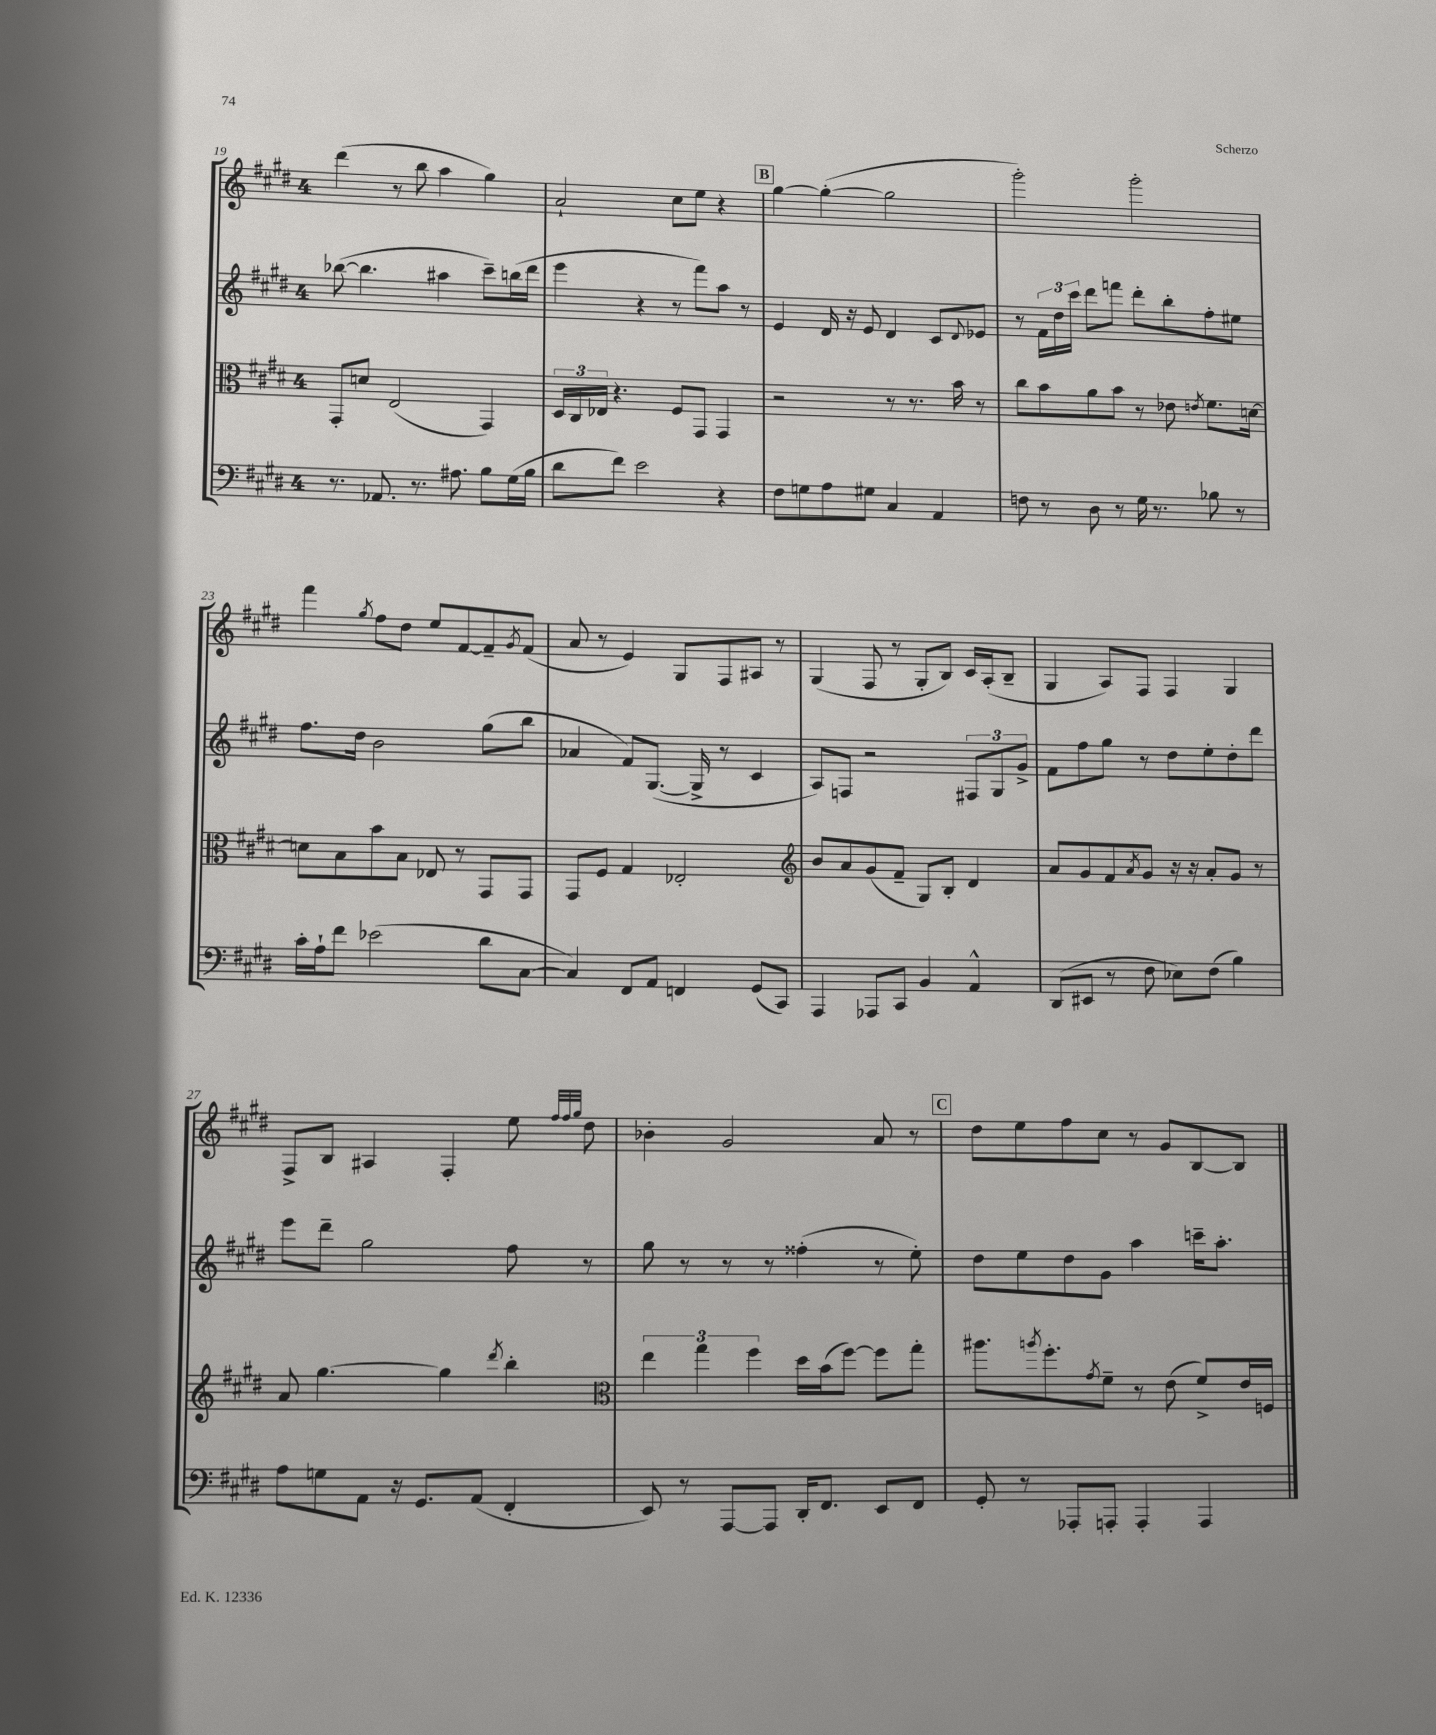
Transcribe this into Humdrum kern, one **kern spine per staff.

**kern	**kern	**kern	**kern
*part4	*part3	*part2	*part1
*staff4	*staff3	*staff2	*staff1
*clefF4	*clefC3	*clefG2	*clefG2
*k[f#c#g#d#]	*k[f#c#g#d#]	*k[f#c#g#d#]	*k[f#c#g#d#]
*M4/4	*M4/4	*M4/4	*M4/4
=19	=19	=19	=19
8.r	8GG#'/L	([8bb-X\	(4ddd#\
.	8dn/J	4.bb-\]	.
8.AA-X/	.	.	.
.	(2E/	.	8r
8.r	.	.	8bb\
.	.	4aa#X\	4aa\
8.A#X\	.	.	.
8B\L	4GG#/)	8ccc#~\L)	4gg#\)
(16G#\L	.	(16bbn\L	.
16B\JJ	.	16ddd#\JJ	.
=20	=20	=20	=20
8d#\L	24D#/LL	4eee\	2a`/
.	24C#/	.	.
.	24E-X/JJ	.	.
8f#\J)	4.r	.	.
2e\	.	4r	.
.	8F#/L	8r	8cc#\L
.	8GG#/J	8fff#\L)	8ee\J
4r	4GG#/	8aa\J	4r
.	.	8r	.
!!LO:REH:place=s1:t=B
=21	=21	=21	=21
8F#\L	2r	4e/	[4gg#\
8Gn\	.	.	.
8A\	.	16d#/	(4gg#'\_
.	.	16r	.
8G#X\J	.	8e/	.
4C#/	8r	4d#/	2gg#\]
.	8.r	.	.
4AA/	.	8c#/L	.
.	16b\	.	.
.	.	8qqd#/	.
.	8r	8e-X/J	.
=22	=22	=22	=22
8Fn\	8cc#\L	8r	2ggg#'\)
8r	8b\	24f#\LL	.
.	.	24dd#\	.
.	.	24ccc#\JJ	.
8D#\	8a\	8ddd#\L	.
8r	8b\J	8fffn\J	.
16G#\	8r	8ddd#'\L	2ggg#'\
8.r	.	.	.
.	8e-X\	8bb'\	.
.	8qen/	.	.
8B-X\	8.f#\L	8ff#'\	.
8r	.	8ee#X\J	.
.	[16dn\Jk	.	.
!!LO:LB:g=z
=23	=23	=23	=23
16c#'\LL	8dn\L]	8.ff#\L	4fff#\
16A`\J	.	.	.
8f#\J	8B\	.	.
.	.	16dd#\Jk	.
.	.	.	8qgg#/
(2e-X\	8b\	2b\	8ff#\L
.	8B\J	.	8dd#\J
.	8E-X/	.	8ee/L
.	8r	.	[8f#/
8d#\L	8GG#/L	(8gg#\L	8f#~/]
.	.	.	8qg#/
[8C#\J	8GG#/J	8bb\J	(8f#/J
=24	=24	=24	=24
4C#/])	8GG#/L	4a-X/	8a/
.	8F#/J	.	8r
8FF#/L	4G#/	8f#/L)	4e/)
8AA/J	.	([8.G#/J	.
4FFn/	2E-X'/	.	8G#/L
.	.	16G#^/]	.
.	.	8r	8F#/
(8GG#/L	.	4c#/	8A#X/J
8CC#/J)	.	.	8r
=25	=25	=25	=25
*	*clefG2	*	*
4AAA/	8b/L	8A/L)	(4G#/
.	8a/	8Fn/J	.
8AAA-X/L	(8g#/	2r	8F#/
8CC#/J	8f#~/J	.	8r
4BB/	8G#/L)	.	8G#'/L
.	8B'/J	.	8B/J)
4AA^^/	4d#/	12F#X/L	16c#/LL
.	.	.	(16A'/J
.	.	12G#/	.
.	.	.	8B~/J
.	.	12g#^/J	.
=26	=26	=26	=26
(8DD#/L	8a/L	8f#\L	4G#/
8EE#X/J	8g#/	8ff#\	.
8r	8f#/	8gg#\J	8A/L)
.	8qa/	.	.
8F#\	8g#/J	8r	8F#/J
8E-X\L)	16r	8dd#\L	4F#/
.	16r	.	.
(8F#\J	8a'/L	8ee'\	.
4B\)	8g#/J	8dd#'\	4G#/
.	8r	8ddd#\J	.
!!LO:LB:g=z
=27	=27	=27	=27
8A\L	8a/	8eee\L	8F#^/L
8Gn\	[4.gg#\	8ddd#~\J	8B/J
8AA\J	.	2gg#\	4A#X/
16r	.	.	.
8.GG#/L	.	.	.
.	4gg#\]	.	4F#'/
(8AA/J	.	.	.
.	8qddd#/	.	.
4FF#'/	4bb'\	8ff#\	8ee\
.	.	.	32qqff#/LLL
.	.	.	32qqff#/
.	.	.	32qqgg#/JJJ
.	.	8r	8dd#\
=28	=28	=28	=28
*	*clefC3	*	*
8EE/)	6ee\	8gg#\	4b-X'\
8r	.	8r	.
.	6gg#\	.	.
[8AAA/L	.	8r	2g#/
.	6ff#\	.	.
8AAA/J]	.	8r	.
16DD#'/KL	16dd#\LL	(4ff##X'\	.
8.FF#/J	(16b\J	.	.
.	[8ff#\J)	.	.
8EE/L	8ff#\L]	8r	8a/
8FF#/J	8gg#'\J	8ee'\)	8r
!!LO:REH:place=s1:t=C
=29	=29	=29	=29
8GG#'/	8.aa#X\L	8dd#\L	8dd#\L
8r	.	8ee\	8ee\
.	8qaan/	.	.
.	8.ff#'\	.	.
8AAA-X'/L	.	8dd#\	8ff#\
.	8qg#/	.	.
8AAAn'/J	8f#~\J	8g#\J	8cc#\J
4AAA'/	8r	4aa\	8r
.	(8e\	.	8g#/L
4AAA/	8f#^/L)	16cccn~\KL	[8B/
.	.	8.aa'\J	.
.	16e/L	.	8B/J]
.	16Fn/JJ	.	.
==	==	==	==
*-	*-	*-	*-
